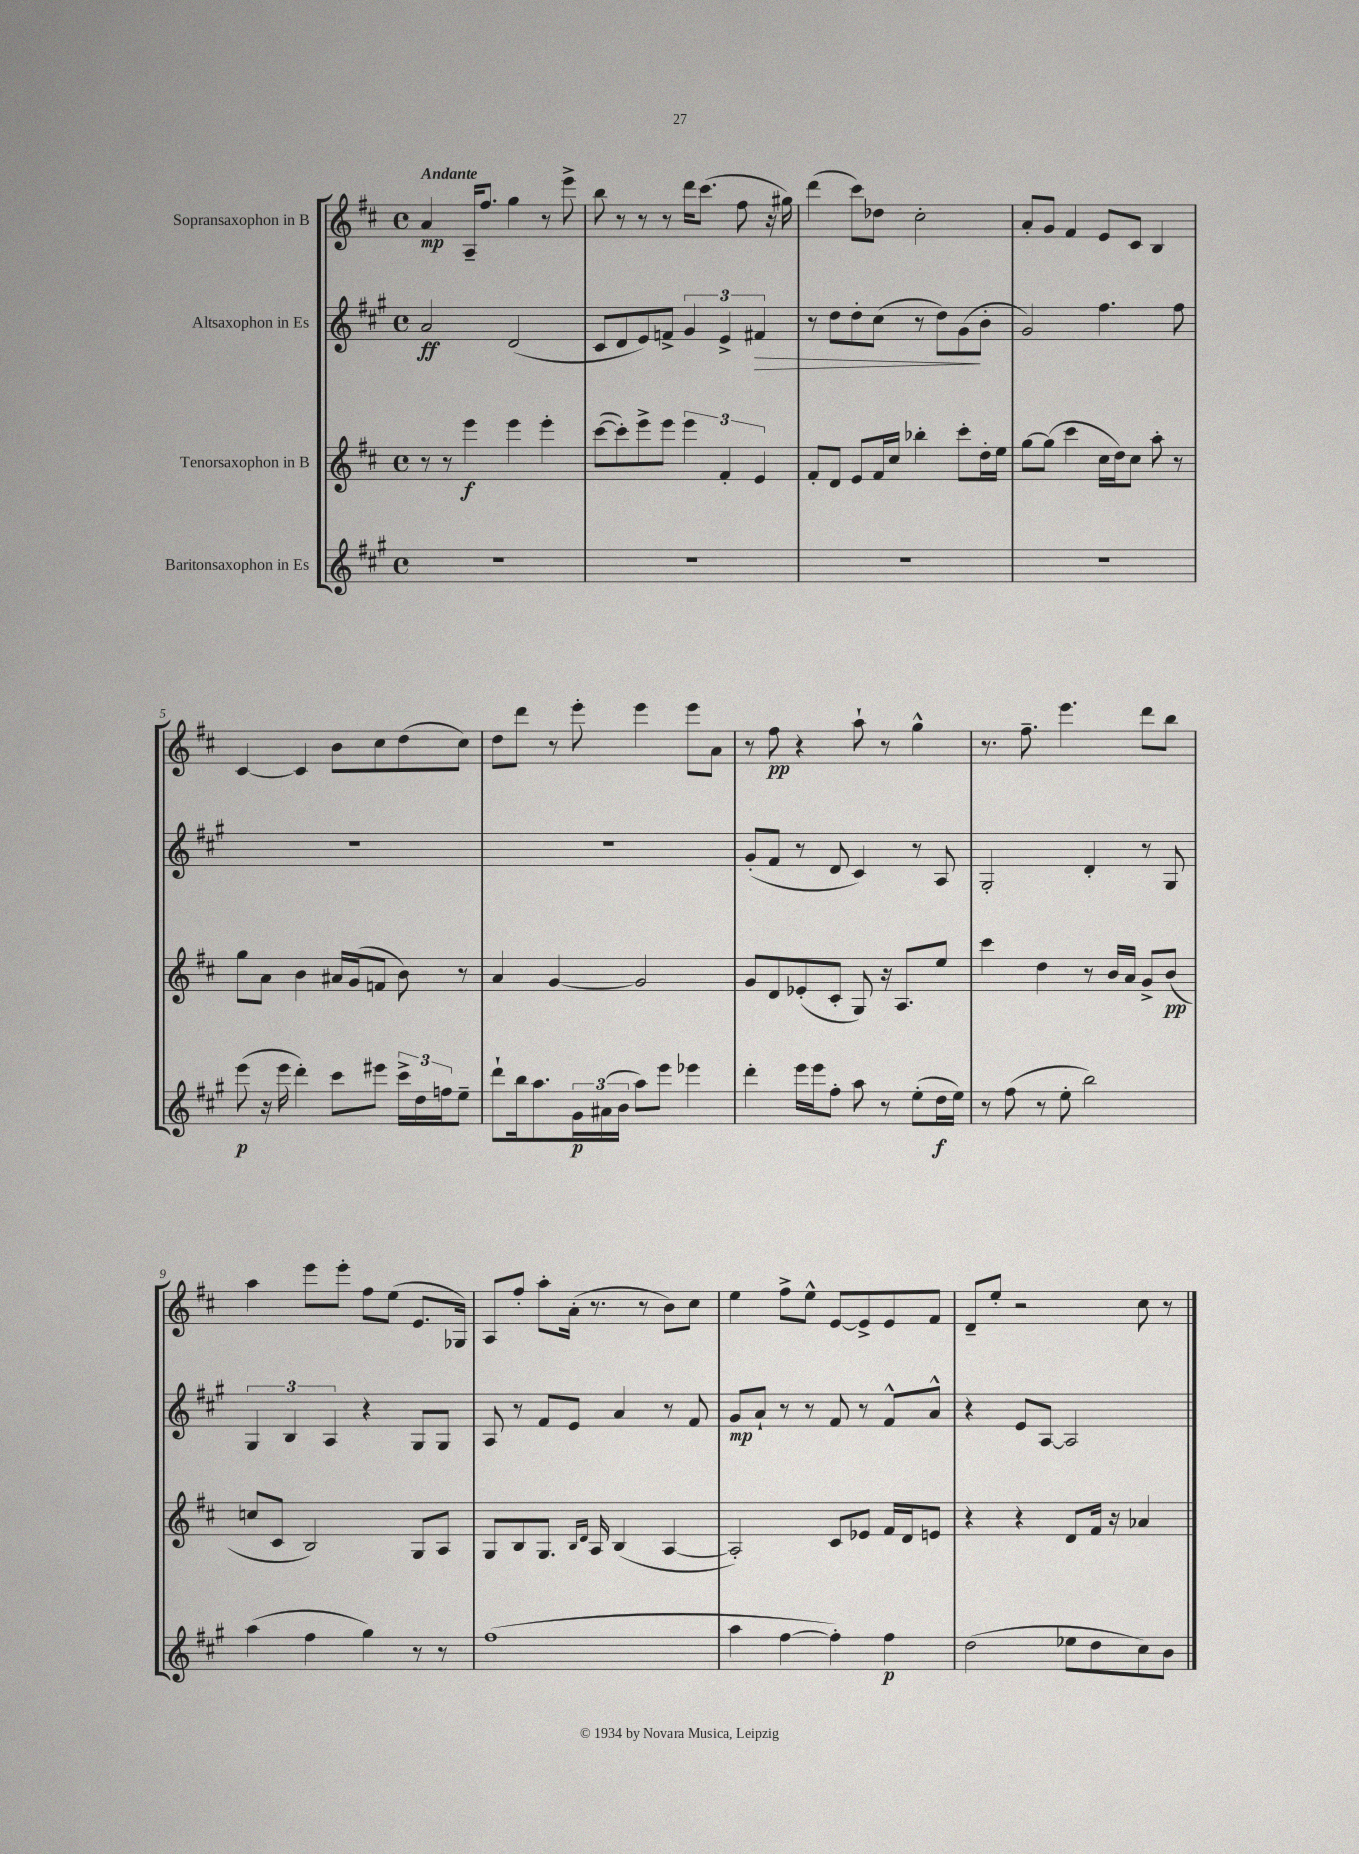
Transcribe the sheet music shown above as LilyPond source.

<<
\new StaffGroup <<
\new Staff = "s0" \with { instrumentName = "Sopransaxophon in B" } {
    \clef treble \key d \major \defaultTimeSignature \time 4/4 \tempo "Andante"
    a'4\mp a16-- fis''8. g''4 r8 e'''8-> |
    b''8 r8 r8 r8 d'''16 cis'''8.( fis''8 r16 gis''16) |
    d'''4( cis'''8) des''8 cis''2-. |
    a'8-. g'8 fis'4 e'8 cis'8 b4 |
    cis'4~ cis'4 b'8 cis''8 d''8( cis''8) |
    d''8 d'''8 r8 e'''8-. e'''4 e'''8 a'8 |
    r8 fis''8\pp r4 a''8-! r8 g''4-^ |
    r8. fis''8.-- e'''4. d'''8 b''8 |
    a''4 e'''8 e'''8-. fis''8 e''8( e'8. ges16) |
    a8 fis''8-. a''8-. a'16-.( r8. r8 b'8) cis''8 |
    e''4 fis''8-> e''8-^ e'8~ e'8-> e'8 fis'8 |
    d'8-- e''8-. r2 cis''8 r8 \bar "|." |
}
\new Staff = "s1" \with { instrumentName = "Altsaxophon in Es" } {
    \clef treble \key a \major \defaultTimeSignature \time 4/4
    a'2\ff d'2( |
    cis'8 d'8 e'8) f'8-> \tuplet 3/2 { gis'4 e'4-> fis'4\> } |
    r8 d''8 d''8-. cis''8( r8 d''8) gis'8\!( b'8-. |
    gis'2) fis''4. fis''8 |
    R1 |
    R1 |
    gis'8-.( fis'8 r8 d'8 cis'4) r8 a8 |
    gis2-. d'4-. r8 gis8 |
    \tuplet 3/2 { gis4 b4 a4 } r4 gis8 gis8 |
    a8 r8 fis'8 e'8 a'4 r8 fis'8 |
    gis'8\mp a'8-! r8 r8 fis'8 r8 fis'8-^ a'8-^ |
    r4 e'8 a8~ a2 \bar "|." |
}
\new Staff = "s2" \with { instrumentName = "Tenorsaxophon in B" } {
    \clef treble \key d \major \defaultTimeSignature \time 4/4
    r8 r8 e'''4\f e'''4 e'''4-. |
    cis'''8~( cis'''8-.) e'''8-> e'''8 \tuplet 3/2 { e'''4 fis'4-. e'4 } |
    fis'8-. d'8 e'8 fis'16 cis''16 bes''4-. cis'''8-. d''16-. e''16 |
    g''8~ g''8( cis'''4 cis''16 d''16) cis''8 a''8-. r8 |
    g''8 a'8 b'4 ais'16 g'16( f'8 b'8) r8 |
    a'4 g'4~ g'2 |
    g'8 d'8 ees'8-.( cis'8-. g8) r16 a8. e''8 |
    cis'''4 d''4 r8 b'16 a'16 g'8-> b'8\pp( |
    c''8 cis'8 b2) g8 a8 |
    g8 b8 g8. \grace { b16 d'16 } a16 b4( a4~ |
    a2-.) cis'8 ees'8 fis'16 d'16 e'8 |
    r4 r4 d'8 fis'16 r16 aes'4 \bar "|." |
}
\new Staff = "s3" \with { instrumentName = "Baritonsaxophon in Es" } {
    \clef treble \key a \major \defaultTimeSignature \time 4/4
    R1 |
    R1 |
    R1 |
    R1 |
    e'''8\p( r16 e'''16 d'''4-.) cis'''8 eis'''8 \tuplet 3/2 { cis'''16-> d''16 f''16 } e''8-- |
    d'''8-! b''16 a''8. \tuplet 3/2 { gis'16\p ais'16( b'16 } a''8) e'''8 ees'''4 |
    d'''4-. e'''16 e'''16 fis''8-. a''8 r8 e''8-.( d''16\f e''16) |
    r8 fis''8( r8 e''8-. b''2) |
    a''4( fis''4 gis''4) r8 r8 |
    fis''1( |
    a''4 fis''4~ fis''4-.) fis''4\p |
    d''2( ees''8 d''8 cis''8) b'8 \bar "|." |
}
>>
>>
